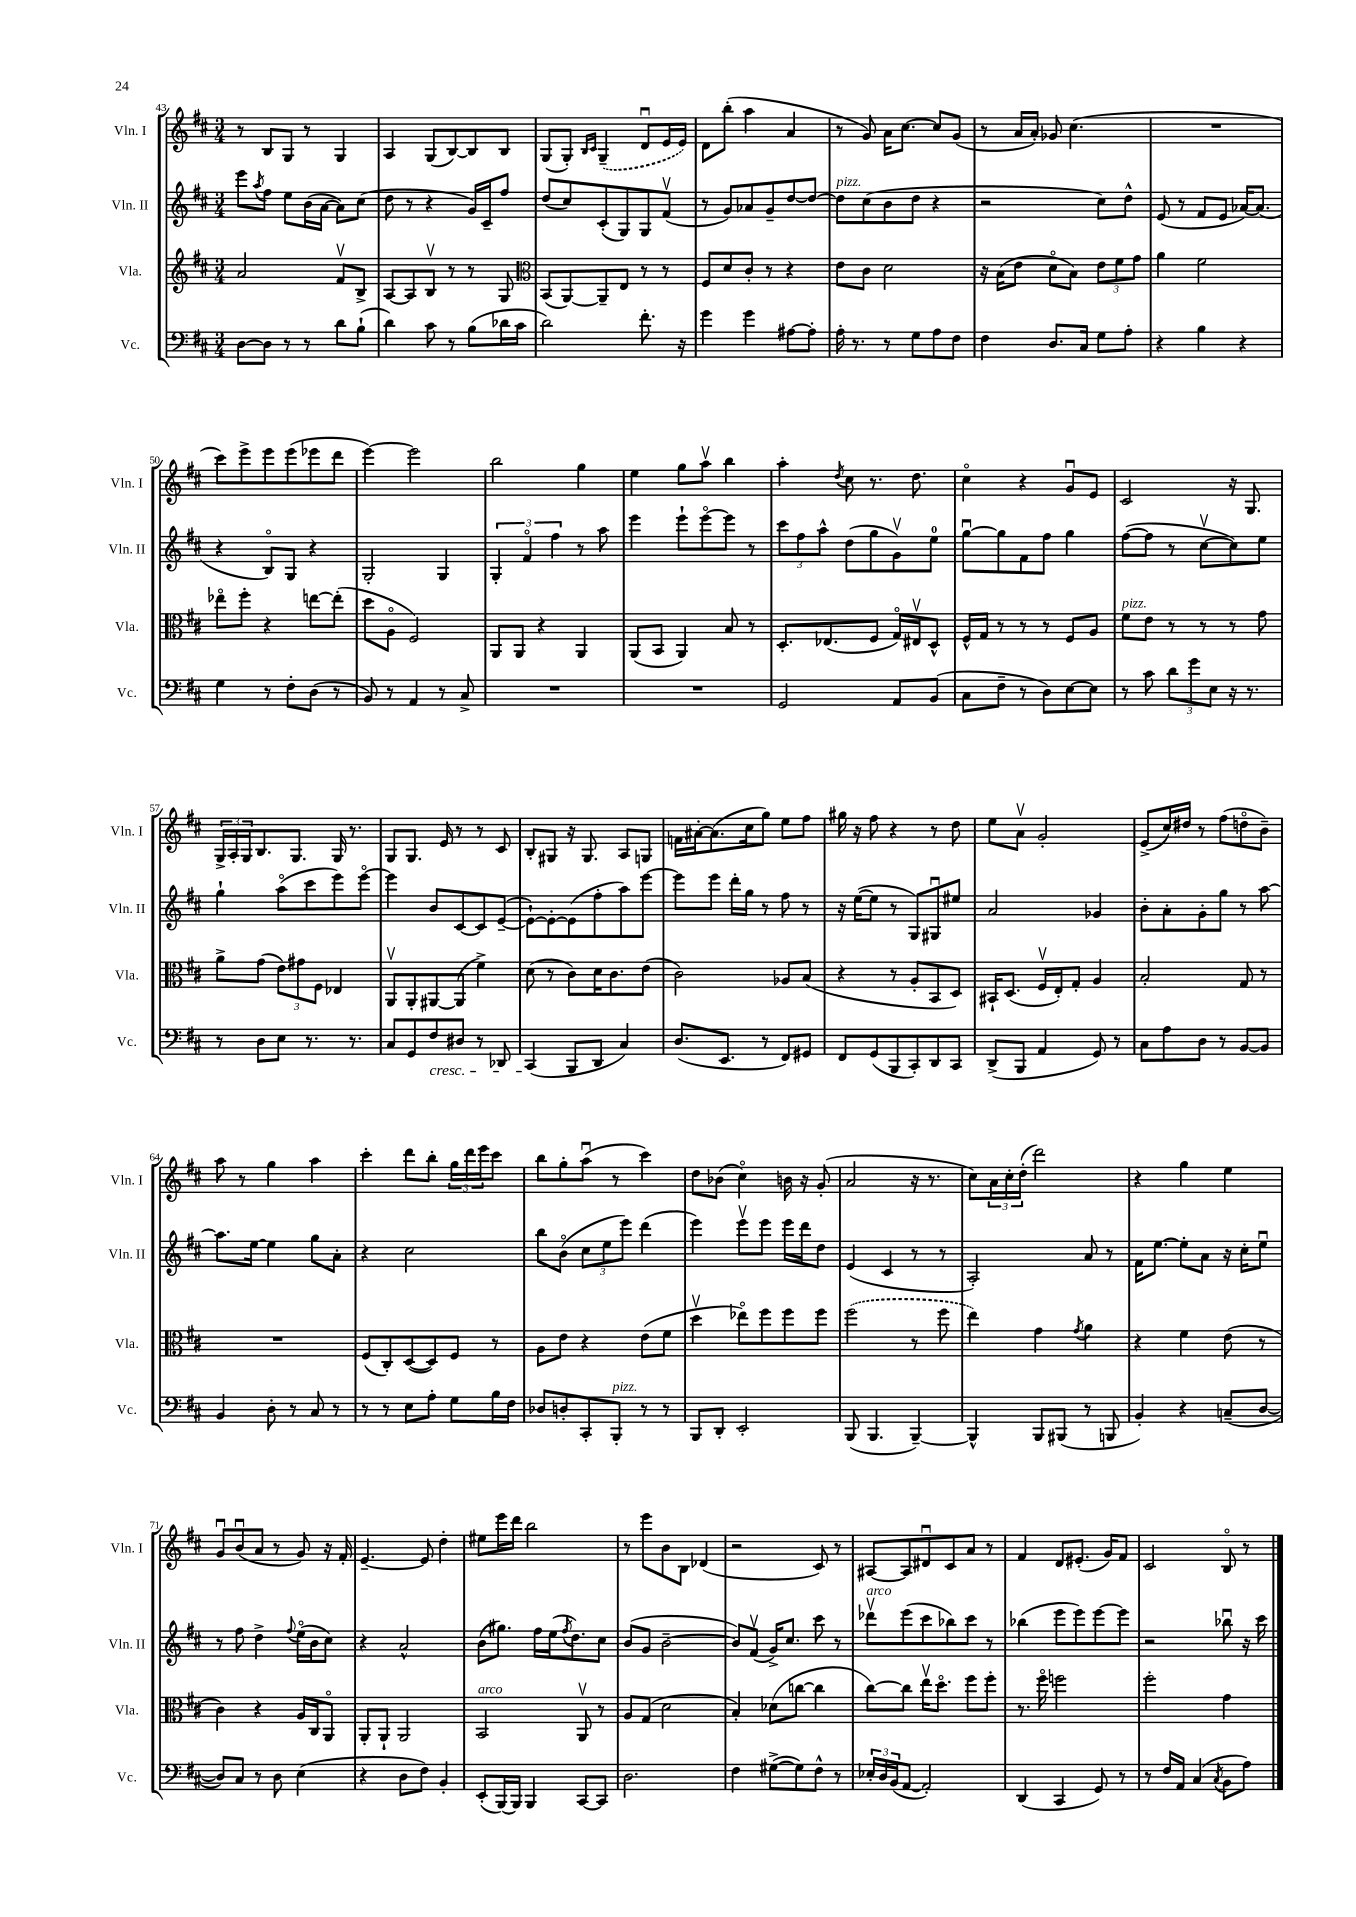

**kern	**kern	**kern	**kern
*staff4	*staff3	*staff2	*staff1
*clefF4	*clefG2	*clefG2	*clefG2
*k[f#c#]	*k[f#c#]	*k[f#c#]	*k[f#c#]
*M3/4	*M3/4	*M3/4	*M3/4
[8D	2a	8eee	8r
.	.	8qaa	.
8D]	.	8ff#	8B
8r	.	8ee	8G
8r	.	(16b	8r
.	.	[16a	.
8d	8f#v	8a])	4G
(8B`	8B^	(8cc#	.
=	=	=	=
4d)	[8A	8dd	4A
.	8A]	8r	.
8c#	8Bv	4r	(8G
8r	8r	.	[8B)
(8B	8r	16g)	8B]
.	.	16c#~	.
16d-	8G	8ff#	8B
16c#	.	.	.
=	=	=	=
*	*clefC3	*	*
2d)	(8BB	(8dd	(8G
.	[8AA)	8cc#)	8G')
.	.	.	16qqB
.	.	.	16qqc#
.	8AA~]	(8c#'	(4G~
.	8E	8G)	.
8.f#'	8r	8G	8du
.	8r	(8f#v	16e
16r	.	.	16e)
=	=	=	=
4g	8F#	8r	8d
.	8d	8g)	(8bb'
4g	8c#'	8a-	4aa
.	8r	8g~	.
[8A#	4r	[8dd	4a
8A#']	.	8dd_	.
=	=	=	=
16A'	8e	8dd]	8r
8.r	.	.	.
.	8c#	(8cc#	8g)
8r	2d	8b	16a
.	.	.	[8.cc#
8G	.	8dd	.
8A	.	4r	8cc#]
8F#	.	.	(8g
=	=	=	=
4F#	16r	2r	8r
.	(16B	.	.
.	8e	.	16a
.	.	.	16a')
8.D	8do	.	8g-
.	8B)	.	(4.cc#
16C#	.	.	.
8G	12e	8cc#)	.
.	12f#	.	.
8A'	.	8dd^^	.
.	12g	.	.
=	=	=	=
4r	4a	(8e	2.r
.	.	8r	.
4B	2f#	8f#	.
.	.	8e	.
4r	.	[16a-)	.
.	.	(8.a-]	.
=	=	=	=
4G	8ee-o	4r	8ccc#)
.	8ff#'	.	8eee^
8r	4r	8Bo)	8eee
8F#'	.	8G	(8eee
(8D	[8ee	4r	8eee-
8r	(8ee']	.	8ddd
=	=	=	=
8BB)	8dd	2G'	[4eee)
8r	8Ao	.	.
4AA	2F#)	.	2eee]
8r	.	4G	.
8C#^	.	.	.
=	=	=	=
2.r	8AA	6G'	2bb
.	8AA	.	.
.	.	6f#o	.
.	4r	.	.
.	.	6ff#	.
.	4AA	8r	4gg
.	.	8aa	.
=	=	=	=
2.r	(8AA	4eee	4ee
.	8BB	.	.
.	4AA)	8eee`	8gg
.	.	[8eeeo	8aav
.	8B	8eee]	4bb
.	8r	8r	.
=	=	=	=
2GG	8.D'	12ccc#	4aa'
.	.	12ff#	.
.	.	12aa^^	.
.	(8.E-	.	.
.	.	.	8qdd
.	.	(8dd	8cc#
.	8F#	8gg	8.r
8AA	16Go)	8gv)	.
.	16E#v	.	8.dd
(8BB	8D^^	8ee	.
=	=	=	=
8C#	16F#^^	[8ggu	4cc#o
.	16G	.	.
8F#~	8r	8gg]	.
8r	8r	8f#	4r
8D)	8r	8ff#	.
[8E	8F#	4gg	8gu
8E]	8A	.	8e
=	=	=	=
8r	8f#	([8ff#	2c#
8c#	8e	8ff#]	.
12d	8r	8r	.
12g	.	.	.
.	8r	[8cc#v	.
12E	.	.	.
16r	8r	8cc#])	16r
8.r	.	.	8.G
.	8g	8ee	.
=	=	=	=
8r	8a^	4gg`	24G^
.	.	.	24A'
.	.	.	24G
8D	(8g	.	8.B
8E	12e)	(8aao	.
.	.	.	8.G
.	12g#	.	.
8.r	.	8ccc#	.
.	12F#	.	.
.	4E-	8eee)	16G
8.r	.	.	8.r
.	.	[8eeeo	.
=	=	=	=
8C#	8AAv	4eee]	8G
8GG	8AA'	.	8.G
8F#	[8AA#	8b	.
.	.	.	16e
8D#	(8AA#]	[8c#	8r
8r	4f#^)	8c#]	8r
8DD-	.	([8e~	8c#
=	=	=	=
(4CC#	(8d	8e`_)	8B'
.	8r	8e'_	8G#
8BBB	8c#)	(8e]	16r
.	.	.	8.G#
8DD	16d	8ff#'	.
.	8.c#	.	.
4C#)	.	8aa)	8A
.	(8e	[8eee	8G
=	=	=	=
(8.D	2c#)	8eee]	16f
.	.	.	[16a#'
.	.	8eee	(8.a#]
8.EE	.	.	.
.	.	16ddd'	.
.	.	16gg	16cc#
8r	.	8r	8gg)
8FF#)	8A-	8ff#	8ee
8GG#	(8B	8r	8ff#
=	=	=	=
8FF#	4r	16r	16gg#
.	.	([16ee	16r
(8GG	.	8ee]	8ff#
8BBB	8r	8r	4r
8CC#')	8A'	8G)	.
8DD	8BB	8G#u	8r
8CC#	8D)	8ee#	8dd
=	=	=	=
(8DD^	16BB#`	2a	8ee
.	(8.D	.	.
8BBB	.	.	8av
4AA	16F#v	.	2g'
.	16E')	.	.
.	8G'	.	.
8GG)	4A	4g-	.
8r	.	.	.
=	=	=	=
8C#	2B'	8b'	(8e^
8A	.	8a'	16cc#)
.	.	.	16dd#
8D	.	8g'	8r
8r	.	8gg	(8ff#
[8BB	8G	8r	8ddo
8BB]	8r	[8aa	8b~)
=	=	=	=
4BB	2.r	8.aa]	8aa
.	.	.	8r
.	.	[16ee	.
8D'	.	4ee]	4gg
8r	.	.	.
8C#	.	8gg	4aa
8r	.	8a'	.
=	=	=	=
8r	(8F#	4r	4ccc#'
8r	8C#')	.	.
8E	([8D	2cc#	8ddd
8A'	8D])	.	8bb'
8G	8F#	.	24gg
.	.	.	24ddd
.	.	.	24eee
16B	8r	.	8ccc#
16F#	.	.	.
=	=	=	=
8D-	8A	8bb	8bb
8D'	8e	(8bo	8gg'
8CC#'	4r	12cc#	(8aau
.	.	12ee	.
8BBB'	.	.	8r
.	.	12eee)	.
8r	(8e	(4ddd	4ccc#)
8r	8f#	.	.
=	=	=	=
8BBB	4ddv	4eee)	8dd
8DD'	.	.	(8b-
2EE'	8ee-o)	8eeev	4cc#o)
.	8ff#	8eee	.
.	8ff#	16eee	16b
.	.	16ddd	16r
.	8ff#	8dd	(8g'
=	=	=	=
(8BBB	(2ff#	(4e	2a
4.BBB	.	.	.
.	.	4c#	.
[4BBB~)	8r	8r	16r
.	.	.	8.r
.	8ff#	8r	.
=	=	=	=
4BBB^^]	4ee)	2A')	8cc#)
.	.	.	24a
.	.	.	24cc#'
.	.	.	(24dd'
8BBB	4g	.	2ddd)
(8BBB#	.	.	.
.	8qg	.	.
8r	4a	8a	.
8BBB	.	8r	.
=	=	=	=
4BB')	4r	16f#	4r
.	.	[8.ee	.
4r	4f#	8ee']	4gg
.	.	8a	.
(8C~	(8e	16r	4ee
.	.	16cc#'	.
[8D	8r	8eeu	.
=	=	=	=
8D])	4c#)	8r	8gu
8C#	.	8ff#	(8bu
8r	4r	4dd^	8a
8D	.	.	8r
.	.	8qqff#	.
(4E	16A	(16eeo	8g)
.	16C#	16b	.
.	8AAo	8cc#)	16r
.	.	.	16f#'
=	=	=	=
4r	8AA'	4r	[4.e~
.	8AA`	.	.
8D	2AA	2a^^	.
8F#)	.	.	8e]
4BB'	.	.	4dd'
=	=	=	=
(8EE'	2BB	(8b	8ee#
[16BBB)	.	8.gg#)	16eee
16BBB]	.	.	16ddd
4BBB	.	.	2bb
.	.	16ff#	.
.	.	(16ee	.
.	.	8qff#	.
.	.	8.dd)	.
[8CC#	8AAv	.	.
8CC#]	8r	8cc#	.
=	=	=	=
2.D	8A	(8b	8r
.	(8G	8g	8eee
.	2d	[2b~	8b
.	.	.	8B
.	.	.	(4d-
=	=	=	=
4F#	4B')	8b])	2r
.	.	(8f#v	.
([8G#^	(8d-	16g^)	.
.	.	8.cc#	.
8G#])	[8cc	.	.
8F#^^	4cc]	8ccc#	8c#)
8r	.	8r	8r
=	=	=	=
24E-'	[8cc#)	8ddd-v	[8A#
24D	.	.	.
(24BB	.	.	.
[8AA	8cc#]	(8eee	8A#]
2AA'])	16eev	8ccc#	8d#u
.	8.ddo	.	.
.	.	8bb-)	8c#
.	8ff#	8ccc#	8a
.	8ff#'	8r	8r
=	=	=	=
(4DD	8.r	(4bb-	4f#
.	16ff#o	.	.
4CC#	2ff	8eee	8d
.	.	8eee)	(8.e#'
8GG)	.	[8eee	.
.	.	.	16g)
8r	.	8eee]	8f#
=	=	=	=
8r	2ff#'	2r	2c#
16F#	.	.	.
16AA	.	.	.
(4C#	.	.	.
8qC#	.	.	.
8BB	4g	8bb-u	8Bo
8A)	.	16r	8r
.	.	16ccc#	.
==	==	==	==
*-	*-	*-	*-
